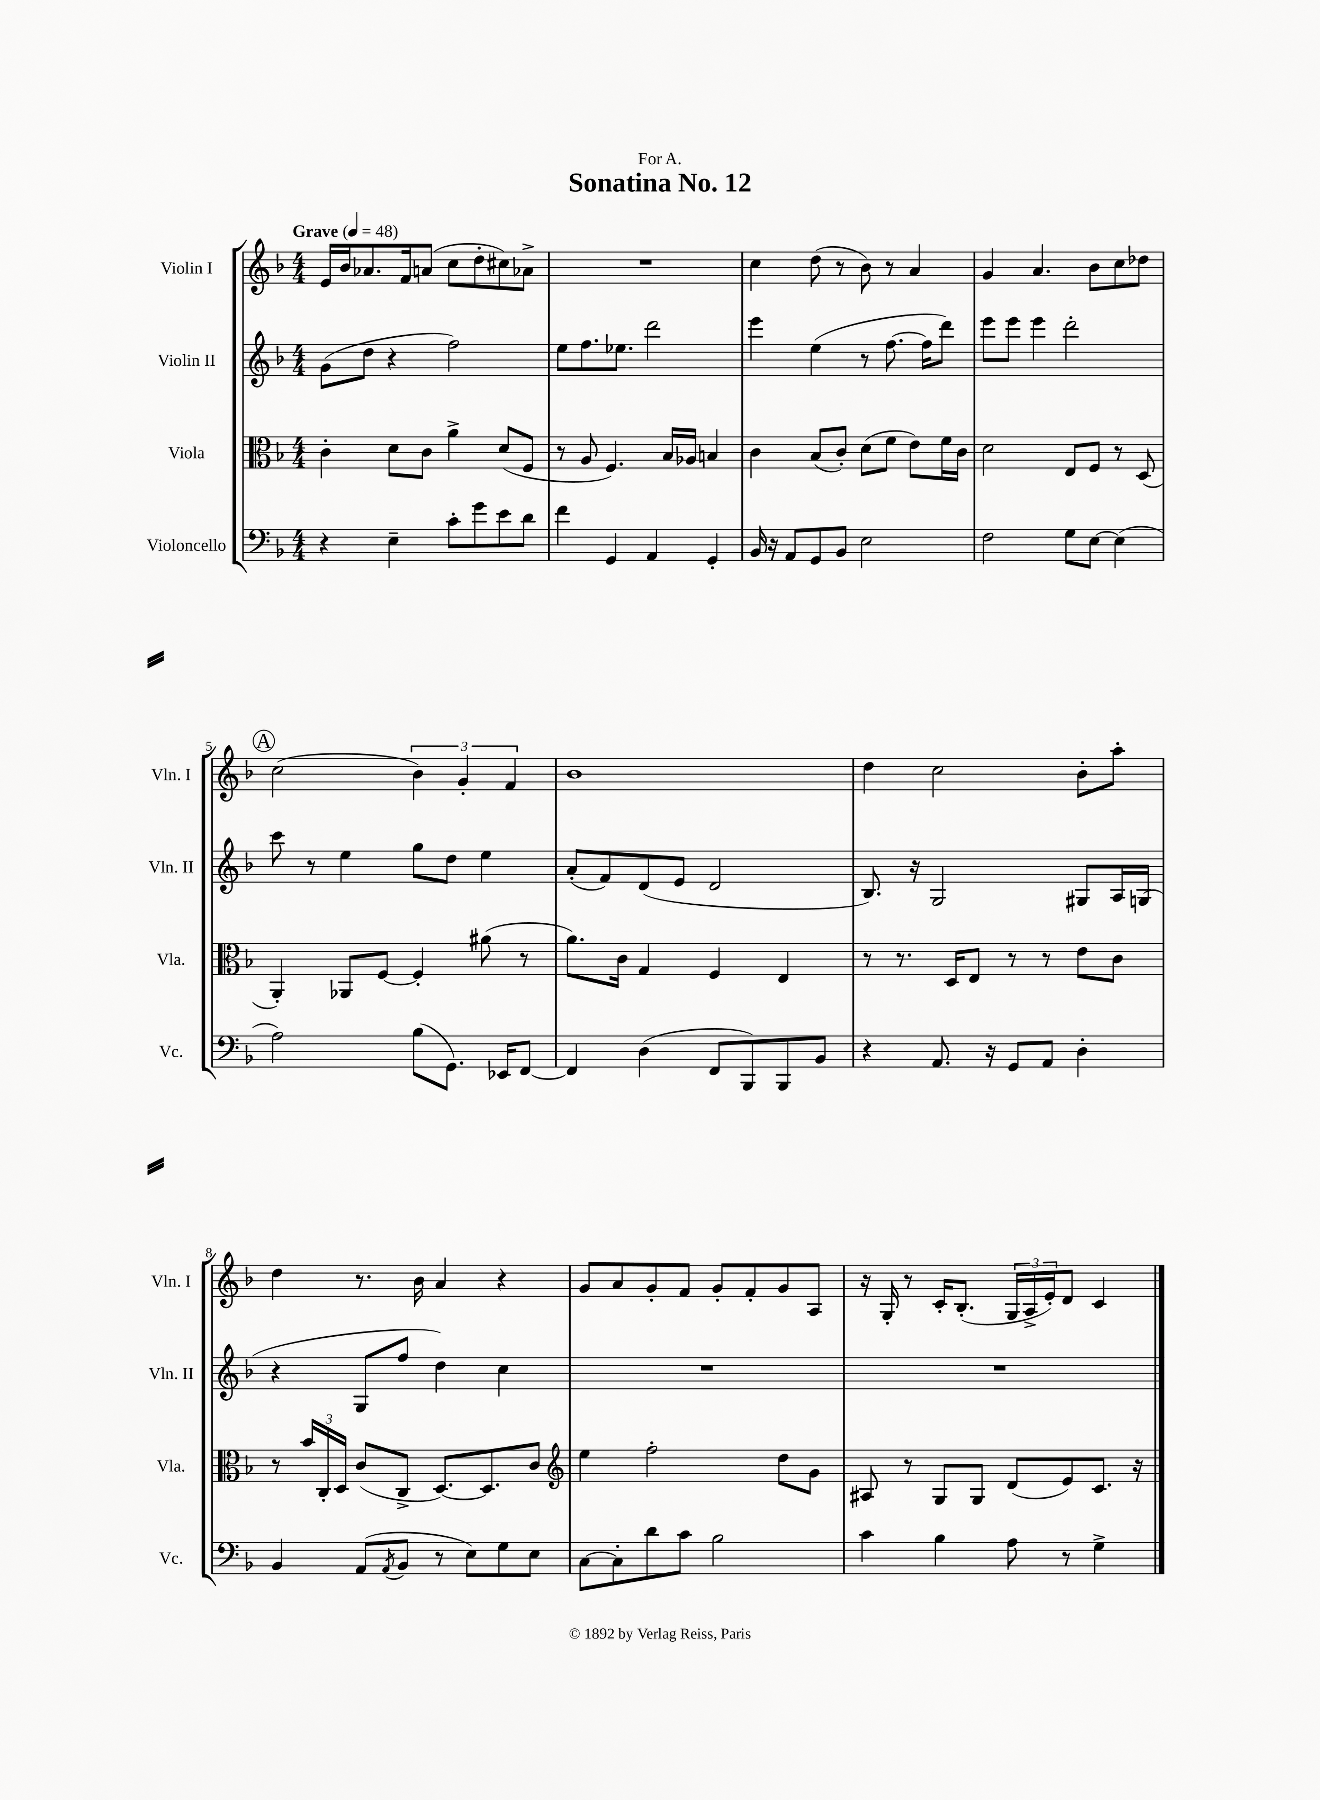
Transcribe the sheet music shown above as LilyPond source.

\header { title = "Sonatina No. 12" dedication = "For A." }
<<
\new StaffGroup <<
\new Staff = "s0" \with { instrumentName = "Violin I" shortInstrumentName = "Vln. I" } {
    \clef treble \key f \major \numericTimeSignature \time 4/4 \tempo "Grave" 4 = 48
    e'16 bes'16 aes'8. f'16 a'8( c''8 d''8-. cis''8) aes'8-> |
    R1 |
    c''4 d''8( r8 bes'8) r8 a'4 |
    g'4 a'4. bes'8 c''8 des''8 |
    \mark \markup { \circle "A" } c''2( \tuplet 3/2 { bes'4) g'4-. f'4 } |
    bes'1 |
    d''4 c''2 bes'8-. a''8-. |
    d''4 r8. bes'16 a'4 r4 |
    g'8 a'8 g'8-. f'8 g'8-. f'8-. g'8 a8 |
    r16 g16-. r8 c'16-. bes8.-.( \tuplet 3/2 { g16 a16-> e'16-.) } d'8 c'4 \bar "|." |
}
\new Staff = "s1" \with { instrumentName = "Violin II" shortInstrumentName = "Vln. II" } {
    \clef treble \key f \major \numericTimeSignature \time 4/4
    g'8( d''8 r4 f''2) |
    e''8 f''8. ees''8. d'''2 |
    e'''4 e''4( r8 f''8.~ f''16 d'''8) |
    e'''8 e'''8 e'''4 d'''2-. |
    \mark \markup { \circle "A" } c'''8 r8 e''4 g''8 d''8 e''4 |
    a'8-.( f'8) d'8( e'8 d'2 |
    bes8.) r16 g2 gis8 a16 g16( |
    r4 g8 f''8 d''4) c''4 |
    R1 |
    R1 \bar "|." |
}
\new Staff = "s2" \with { instrumentName = "Viola" shortInstrumentName = "Vla." } {
    \clef alto \key f \major \numericTimeSignature \time 4/4
    c'4-. d'8 c'8 a'4-> d'8( f8 |
    r8 a8 f4.) bes16 aes16 b4 |
    c'4 bes8( c'8-.) d'8( f'8 e'8) f'16 c'16 |
    d'2 e8 f8 r8 d8( |
    \mark \markup { \circle "A" } a,4-.) aes,8 f8~ f4-. ais'8( r8 |
    a'8.) c'16 g4 f4 e4 |
    r8 r8. d16 e8 r8 r8 e'8 c'8 |
    r8 \tuplet 3/2 { bes'16 c16-. d16 } c'8( c8-> d8.~) d8. c'8 |
    \clef treble e''4 f''2-. d''8 g'8 |
    ais8 r8 g8 g8 d'8( e'8) c'8. r16 \bar "|." |
}
\new Staff = "s3" \with { instrumentName = "Violoncello" shortInstrumentName = "Vc." } {
    \clef bass \key f \major \numericTimeSignature \time 4/4
    r4 e4-- c'8-. g'8 e'8 d'8 |
    f'4 g,4 a,4 g,4-. |
    bes,16 r16 a,8 g,8 bes,8 e2 |
    f2 g8 e8~ e4( |
    \mark \markup { \circle "A" } a2) bes8( g,8.) ees,16 f,8~ |
    f,4 d4( f,8 bes,,8) bes,,8 bes,8 |
    r4 a,8. r16 g,8 a,8 d4-. |
    bes,4 a,8( \acciaccatura { a,8 } bes,8 r8 e8) g8 e8 |
    c8~ c8-. d'8 c'8 bes2 |
    c'4 bes4 a8 r8 g4-> \bar "|." |
}
>>
>>
